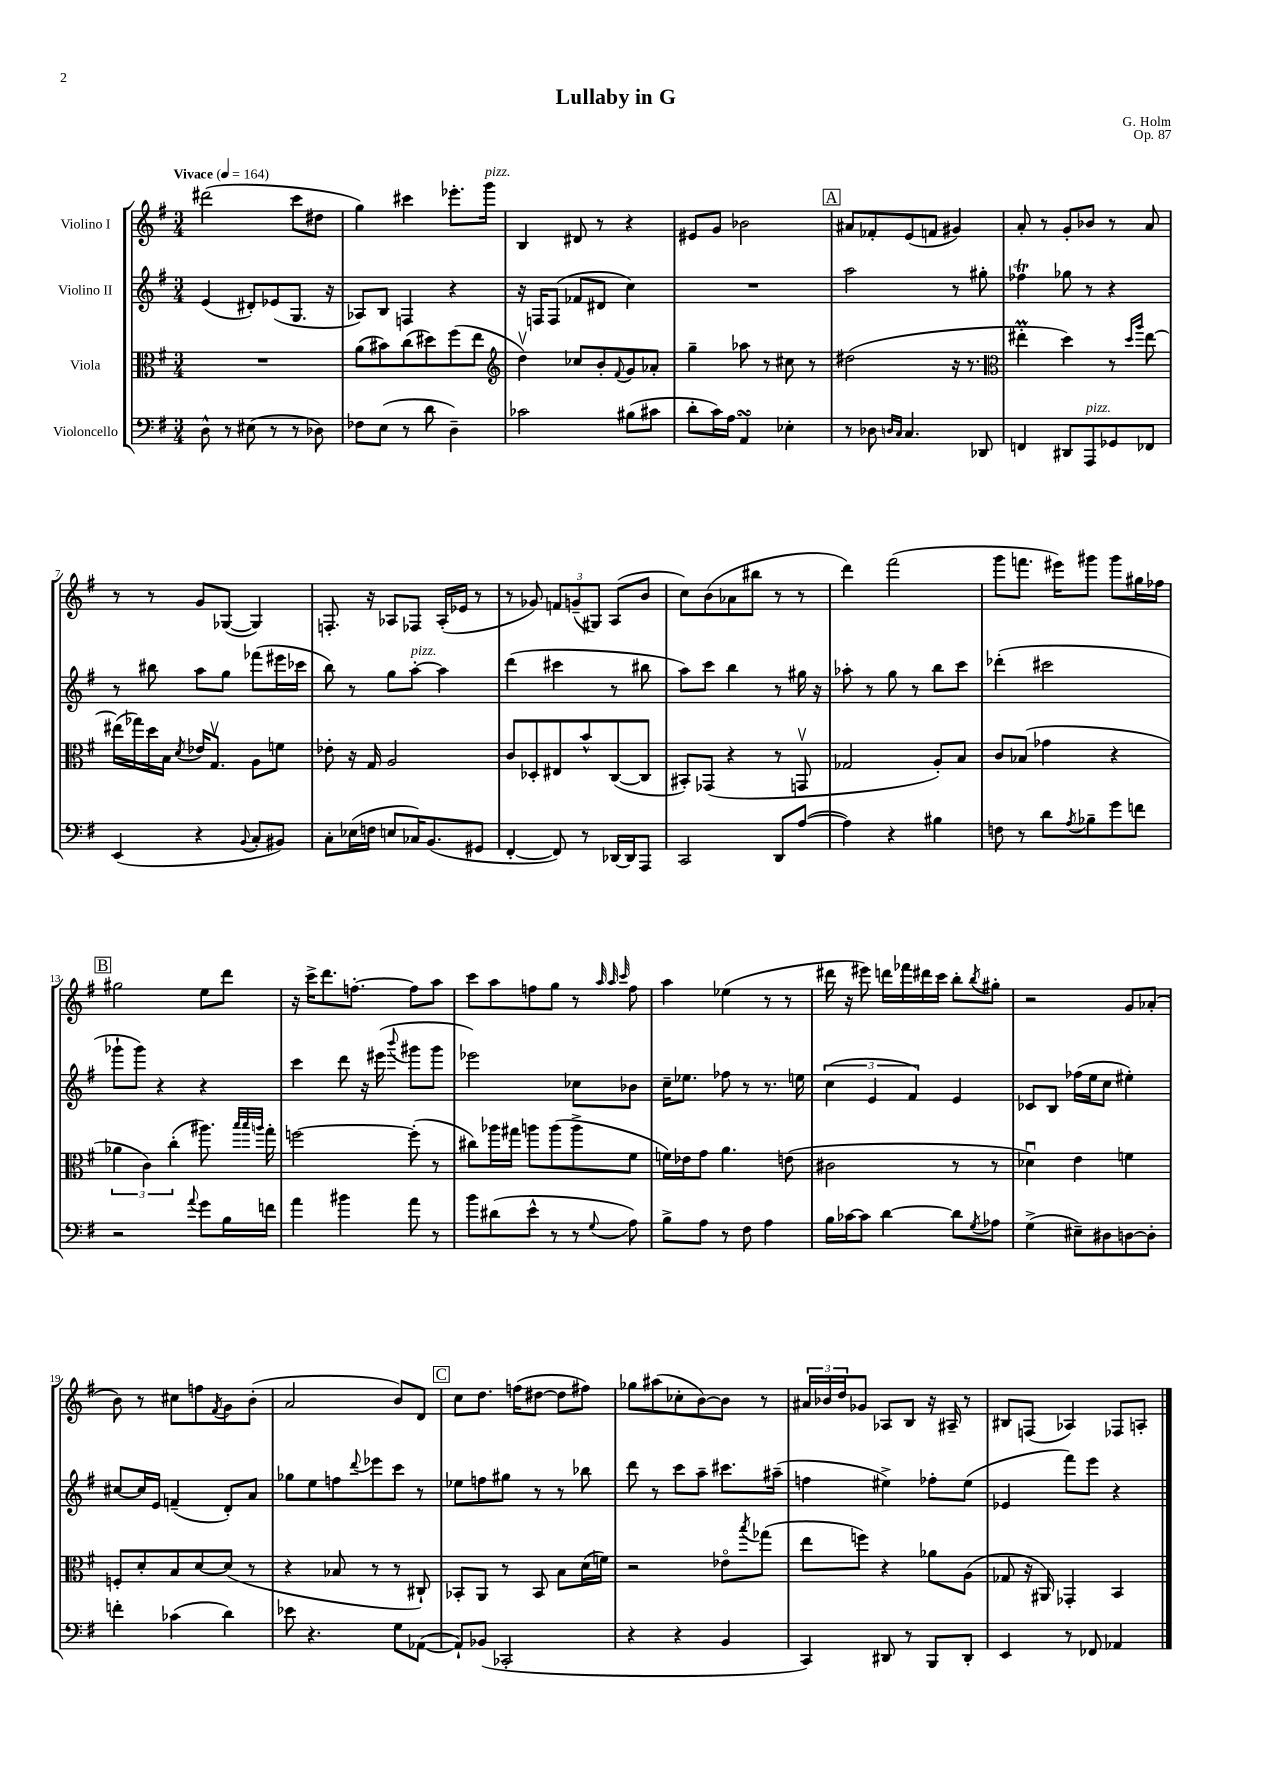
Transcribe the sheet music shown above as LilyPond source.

\header { title = "Lullaby in G" composer = "G. Holm" opus = "Op. 87" }
<<
\new StaffGroup <<
\new Staff = "s0" \with { instrumentName = "Violino I" } {
    \clef treble \key g \major \numericTimeSignature \time 3/4 \tempo "Vivace" 4 = 164
    dis'''2( c'''8 dis''8 |
    g''4) cis'''4 ees'''8.-. g'''16^\markup { \italic "pizz." } |
    b4 dis'8 r8 r4 |
    eis'8 g'8 bes'2 |
    \mark \markup { \box "A" } ais'8 fes'8-. e'8( f'8 gis'4) |
    a'8-. r8 g'8-. bes'8 r8 a'8 |
    r8 r8 g'8 ges8~( ges4) |
    f8.-. r16 aes8 fes8 aes16-.( ees'16 r8 |
    r8 ges'8) \tuplet 3/2 { f'8 g'8--( gis8) } a8( b'8 |
    c''8) b'8( aes'8 bis''8 r8 r8 |
    d'''4) fis'''2( |
    g'''8 f'''8. eis'''16) gis'''8 gis'''8 gis''16 fes''16 |
    \mark \markup { \box "B" } gis''2 e''8 d'''8 |
    r16 c'''16-> d'''8. f''8.~-. f''8 a''8 |
    c'''8 a''8 f''8 g''8 r8 \grace { a''32 a''32 c'''32 } f''8 |
    a''4 ees''4( r8 r8 |
    dis'''16 r16 eis'''8) d'''16 fes'''16 dis'''16 c'''16 b''8-. \acciaccatura { b''8 } gis''8-. |
    r2 g'8 aes'8-.( |
    b'8) r8 cis''8 f''8 \acciaccatura { fis'8 } g'8 b'8-.( |
    a'2 b'8) d'8 |
    \mark \markup { \box "C" } c''8 d''8. f''16( dis''8~ dis''8 fis''8) |
    ges''8 ais''8( ces''8-. b'8~) b'8 r8 |
    \tuplet 3/2 { ais'16 bes'16 d''16 } ges'8 aes8 b8 r16 ais16-- r8 |
    bis8 f8( aes4) fes8 a8-. \bar "|." |
}
\new Staff = "s1" \with { instrumentName = "Violino II" } {
    \clef treble \key g \major \numericTimeSignature \time 3/4
    e'4( dis'8-.) ees'8( g8. r16 |
    aes8) b8 f4 r4 |
    r16 f16 f8( fes'8 dis'8 c''4) |
    R2. |
    \mark \markup { \box "A" } a''2 r8 gis''8-. |
    fes''4\trill ges''8 r8 r4 |
    r8 bis''8 a''8 g''8 fes'''8( eis'''16 ces'''16 |
    b''8) r8 g''8 a''8~-.^\markup { \italic "pizz." } a''4 |
    d'''4( cis'''4 r8 bis''8 |
    a''8) c'''8 b''4 r8 gis''16 r16 |
    aes''8-. r8 g''8 r8 b''8 c'''8 |
    des'''4-.( cis'''2 |
    \mark \markup { \box "B" } ges'''8-! ges'''8) r4 r4 |
    c'''4 d'''8 r16 eis'''16( \appoggiatura { b'''8 } gis'''8 gis'''8 |
    ees'''2) ces''8 bes'8 |
    c''16-- ees''8. fes''8 r8 r8. e''16 |
    \tuplet 3/2 { c''4( e'4 fis'4) } e'4 |
    ces'8 b8 fes''16( e''16 c''8 eis''4-.) |
    cis''8~ cis''16 e'16 f'4--( d'8-.) a'8 |
    ges''8 e''8 f''8 \appoggiatura { d'''8 } ees'''8 c'''8 r8 |
    \mark \markup { \box "C" } ees''8 f''8 gis''8 r8 r8 bes''8 |
    d'''8 r8 c'''8 a''8-- cis'''8. ais''16--( |
    f''4 eis''4->) fes''8-. eis''8( |
    ees'4 fis'''8) e'''8 r4 \bar "|." |
}
\new Staff = "s2" \with { instrumentName = "Viola" } {
    \clef alto \key g \major \numericTimeSignature \time 3/4
    R2. |
    a'8( bis'8) c''8( dis''8) fis''8( e''8 |
    \clef treble d''4\upbow) ces''8 b'8-. \appoggiatura { fis'8 } g'8 aes'8-. |
    g''4-- aes''8 r8 cis''8 r8 |
    \mark \markup { \box "A" } dis''2( r16 r8. |
    \clef alto eis''4-.\prall d''4) r8 \grace { d''16 a''16 } eis''8~ |
    eis''16( ges''16) d''16 b16 \acciaccatura { d'8 } ees'16 g8.\upbow a8 f'8 |
    ees'8-. r16 g16 a2 |
    c'8 des8-. eis8 b'8-^ c8~( c8 |
    bis,8-.) ges,8( r4 r8 g,8\upbow |
    ges2 a8-.) b8 |
    c'8 bes8( ges'4 r4 |
    \mark \markup { \box "B" } \tuplet 3/2 { aes'4 c'4) c''4-.( } ais''8.) \grace { b''32 b''32 a''32 } g''16-. |
    f''2~ f''8-.( r8 |
    cis''8) aes''16 gis''16 a''8 a''8( a''8-> fis'8 |
    f'16) ees'16 g'8 a'4. e'8( |
    cis'2 r8 r8 |
    des'4\downbow) e'4 f'4 |
    f8-. d'8-. b8 d'8~ d'8( r8 |
    r4 bes8 r8 r8 cis8-!) |
    \mark \markup { \box "C" } bes,8-. a,8 r8 bes,8 b8 d'16( f'16) |
    r2 ees'8\flageolet \acciaccatura { b''8 } ges''8( |
    e''8 f''8) r4 aes'8 a8( |
    ges8 r16 ais,16) ges,4-. b,4 \bar "|." |
}
\new Staff = "s3" \with { instrumentName = "Violoncello" } {
    \clef bass \key g \major \numericTimeSignature \time 3/4
    d8-^ r8 eis8( r8 r8 des8) |
    fes8 e8( r8 d'8 d4--) |
    ces'2 bis8( cis'8 |
    d'8-. c'16) a16 a,4\turn ees4-. |
    \mark \markup { \box "A" } r8 des8 \grace { d16 c16 } c4. des,8 |
    f,4 dis,8 a,,8^\markup { \italic "pizz." } ges,8 fes,8 |
    e,4( r4 \appoggiatura { b,8 } c8-. bis,8) |
    c8-. ees16( f16 e8 ces16) b,8.( gis,8 |
    fis,4~-. fis,8) r8 des,16~ des,16 a,,8 |
    c,2 d,8 a8~( |
    a4) r4 bis4 |
    f8 r8 d'8 \acciaccatura { a8 } bes8-- g'8 f'8 |
    \mark \markup { \box "B" } r2 \appoggiatura { a'8 } g'8 b16 f'16 |
    a'4 bis'4 a'8 r8 |
    b'8 dis'8( e'8-^ r8 r8 \appoggiatura { g8 } a8) |
    b8-> a8 r8 fis8 a4 |
    b16 ces'16~ ces'8 d'4~ d'8 \acciaccatura { g8 } aes8 |
    g4->( eis8--) dis8 d8~ d8-. |
    f'4-. ces'4( d'4) |
    ees'8 r4. g8 aes,8~( |
    \mark \markup { \box "C" } aes,8-!) bes,8( ces,2-. |
    r4 r4 b,4 |
    c,4) dis,8 r8 b,,8 dis,8-. |
    e,4 r8 fes,8 aes,4 \bar "|." |
}
>>
>>
